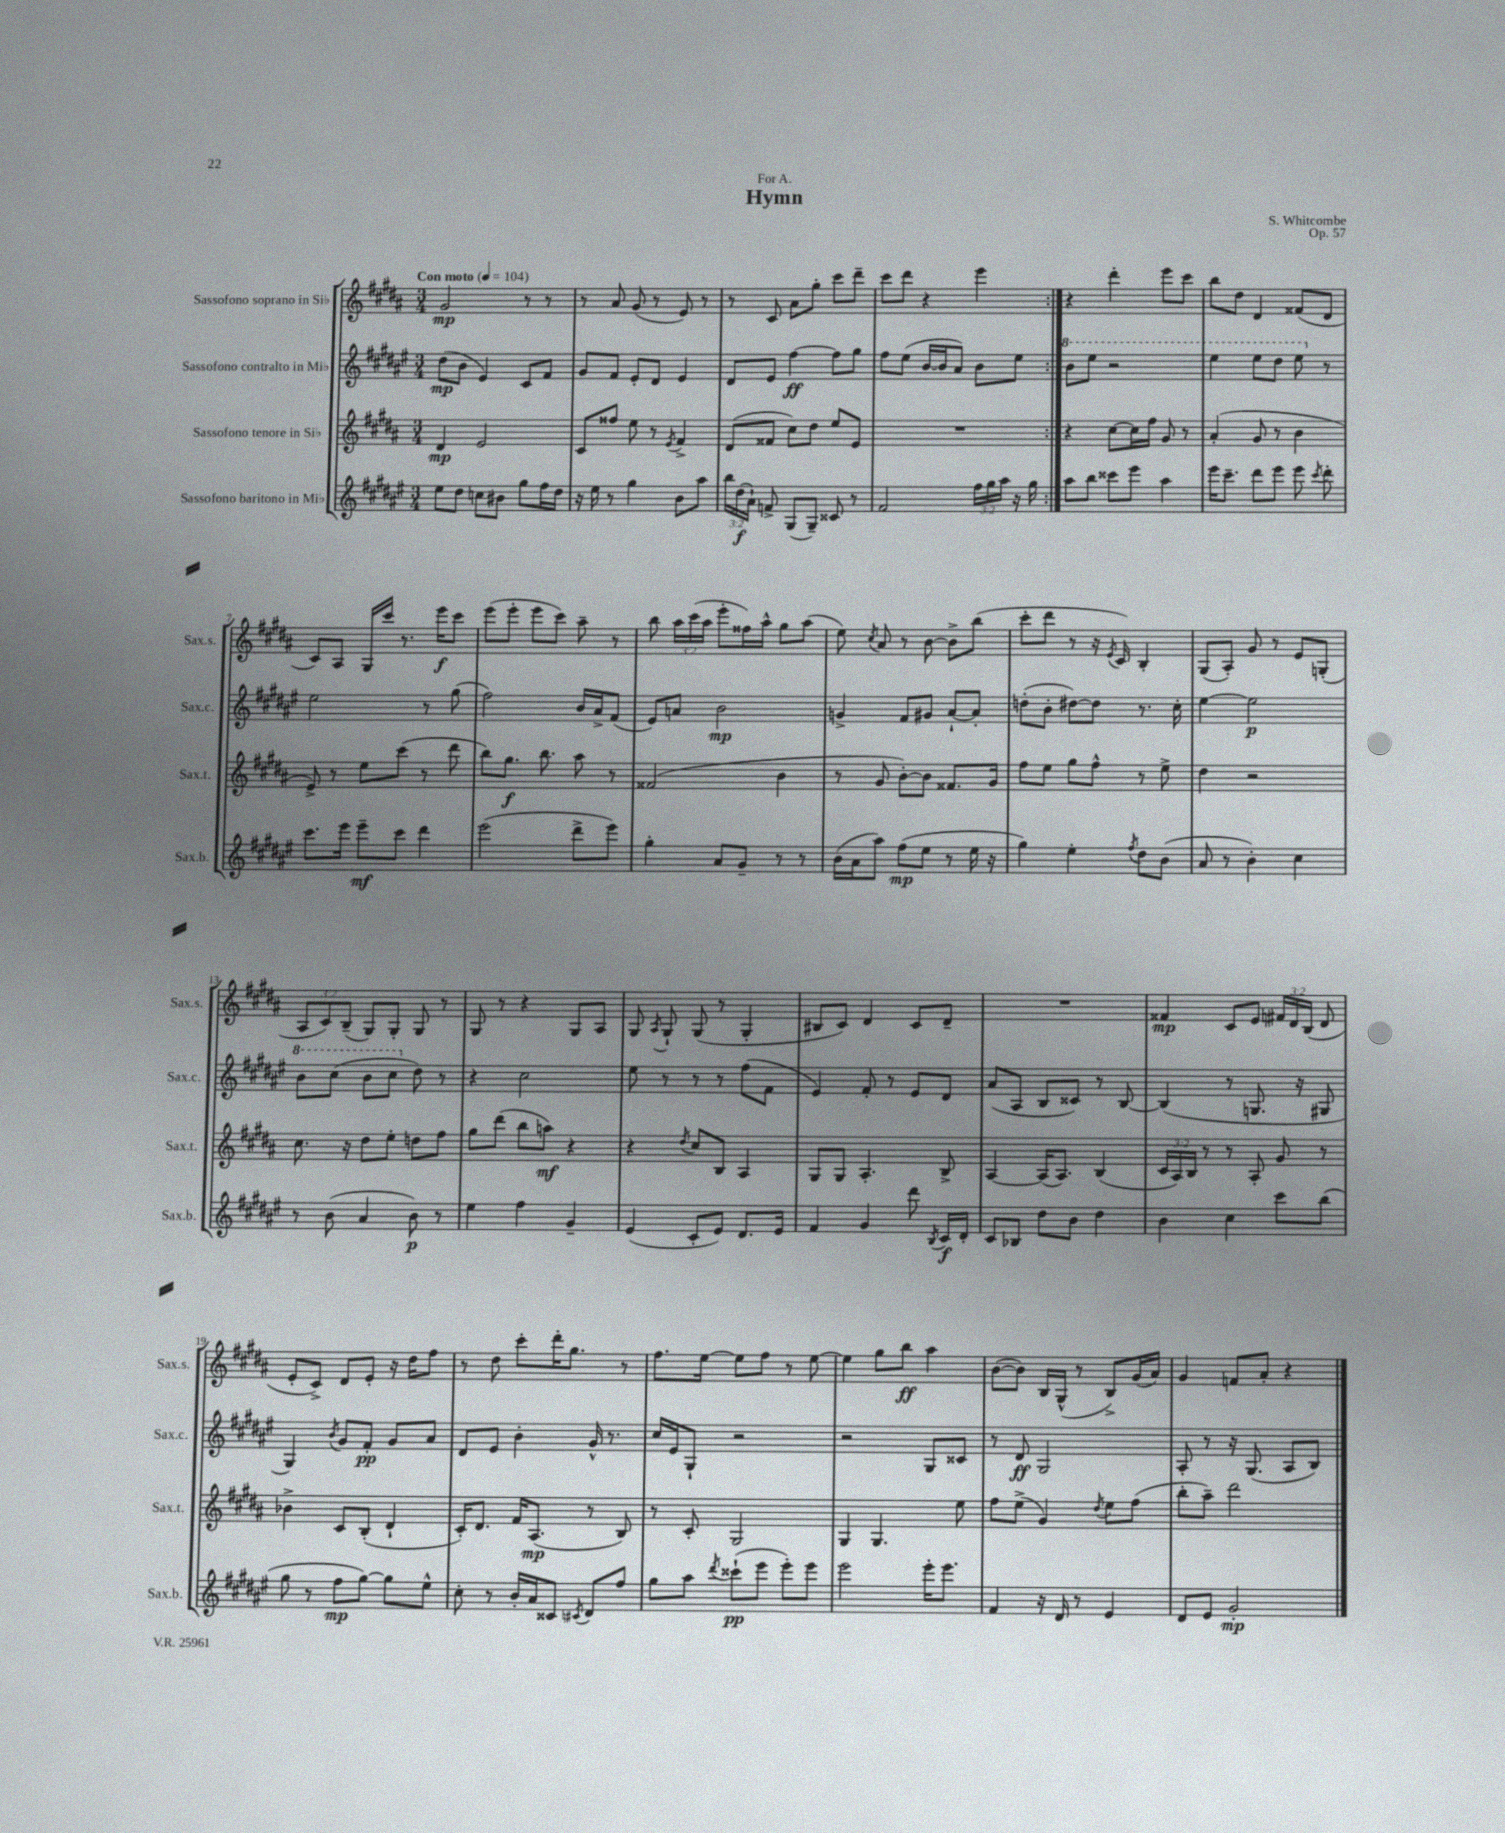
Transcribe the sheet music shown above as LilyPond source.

\header { title = "Hymn" composer = "S. Whitcombe" dedication = "For A." opus = "Op. 57" }
<<
\new StaffGroup <<
\new Staff = "s0" \with { instrumentName = "Sassofono soprano in Sib" shortInstrumentName = "Sax.s." } {
    \clef treble \key b \major \numericTimeSignature \time 3/4 \override Staff.TupletNumber.text = #tuplet-number::calc-fraction-text \tempo "Con moto" 4 = 104
    \autoBeamOff \repeat volta 2 { gis'2\mp r8 r8 |
    r8 ais'8 gis'8( r8 e'8) r8 |
    r8 cis'8 ais'8[ gis''8]-. cis'''8[ dis'''8]-- |
    cis'''8[ dis'''8] r4 e'''4 | }
    r4 dis'''4-. e'''8[ cis'''8] |
    b''8[ dis''8] dis'4 fisis'8[( dis'8] |
    cis'8[) ais8] gis16[ cis'''16] r8. e'''16[\f cis'''8] |
    e'''8[( e'''8]-. e'''8[ cis'''8]) ais''8-- r8 |
    b''8 \tuplet 3/2 { ais''16[ cis'''16( ais''16] } e'''8[-. fisis''16) ais''16]-^ gis''8[ ais''8]( |
    e''8) \acciaccatura { cis''8 } ais'8 r8 b'8~ b'8[-> b''8]( |
    cis'''8[-. dis'''8] r8 r16 \acciaccatura { e'8 } cis'16) b4-. |
    gis8[( ais8]-.) gis'8 r8 e'8[ g8]-.( |
    \tuplet 3/2 { ais8[ cis'8) b8]--( } gis8[) gis8]-. gis8 r8 |
    gis8 r8 r4 gis8[ ais8] |
    gis8 \acciaccatura { ais8 } gis8-! gis8( r8 gis4-. |
    bis8[ cis'8]) dis'4 cis'8[ dis'8]-- |
    R2. |
    fisis'4\mp cis'8[ e'8] \tuplet 3/2 { fis'16[ dis'16 b16]( } dis'8 |
    e'8[-. cis'8]->) dis'8[ e'8]-. r16 dis''16[ fis''8] |
    r8 dis''8 cis'''8[-. dis'''16-. gis''8.] r8 |
    fis''8.[ e''16]~ e''8[ fis''8] r8 e''8~ |
    e''4 gis''8[ b''8]\ff ais''4 |
    b'8[~( b'8]) b16[ gis16]-^( r8 b8[->) gis'16( ais'16]) |
    gis'4 f'8[ ais'8]-. r4 \bar "|." |
}
\new Staff = "s1" \with { instrumentName = "Sassofono contralto in Mib" shortInstrumentName = "Sax.c." } {
    \clef treble \key fis \major \numericTimeSignature \time 3/4
    \autoBeamOff \repeat volta 2 { dis''8[\mp( b'8] eis'4) cis'8[ fis'8] |
    gis'8[ fis'8] eis'8[-. dis'8] eis'4 |
    dis'8[ eis'8] fis''4~\ff fis''8[ gis''8] |
    fis''8[ eis''8]( b'16[~ b'16 ais'8]) b'8[ eis''8] | }
    \ottava #1 b''8[ eis'''8] r2 |
    eis'''4 eis'''8[ dis'''8] eis'''8 \ottava #0 r8 |
    eis''2 r8 gis''8( |
    fis''2) b'16[ ais'16-> fis'8]( |
    eis'8[) a'8] b'2\mp |
    g'4-> fis'8[ gis'8] ais'8[~-! ais'8]-. |
    d''8[-.( b'8]-. dis''8[~) dis''8] r8. cis''16-. |
    eis''4~ eis''2\p |
    \ottava #1 b''8[ cis'''8]( b''8[ cis'''8] \ottava #0 dis''8) r8 |
    r4 cis''2 |
    eis''8 r8 r8 r8 fis''8[( fis'8] |
    eis'4) fis'8-. r8 eis'8[ dis'8] |
    ais'8[( ais8] b8[ cisis'8]) r8 b8~ |
    b4( r8 g8. r16 gis8 |
    gis4) \acciaccatura { b'8 } gis'8[ fis'8]-.\pp gis'8[ ais'8] |
    dis'8[ eis'8] b'4-. gis'16-^ r8. |
    cis''16[ eis'16 gis8]-! r2 |
    r2 gis8[ cisis'8] |
    r8 dis'8\ff gis2 |
    ais8-. r8 r16 gis8.( ais8[ b8]) \bar "|." |
}
\new Staff = "s2" \with { instrumentName = "Sassofono tenore in Sib" shortInstrumentName = "Sax.t." } {
    \clef treble \key b \major \numericTimeSignature \time 3/4 \override Staff.TupletNumber.text = #tuplet-number::calc-fraction-text
    \autoBeamOff \repeat volta 2 { dis'4\mp e'2 |
    cis'8[ fisis''8] e''8 r8 \acciaccatura { e'8 } fis'4-> |
    dis'8[( fisis'8] cis''8[) dis''8] e''8[ e'8] |
    R2. | }
    r4 cis''8[~ cis''16 fis''16] gis'8 r8 |
    ais'4-.( gis'8 r8 b'4 |
    e'8->) r8 e''8[ cis'''8]( r8 dis'''8 |
    b''8[) gis''8.]\f b''8. ais''8 r8 |
    fisis'2( b'4 |
    r8 gis'8 b'8[~-.) b'8] fisis'8.[ gis'16] |
    fis''8[ e''8] gis''8[ fis''8]-^ r8 e''8-> |
    dis''4 r2 |
    cis''8. r16 dis''8[ e''8]-. d''8[ fis''8] |
    gis''8[ dis'''8]( b''8[ a''8]\mf) r4 |
    r4 \acciaccatura { dis''8 } cis''8[ b8] ais4 |
    gis8[ gis8] ais4.-. b8-> |
    ais4~ ais16[( ais8.]) b4( |
    \tuplet 3/2 { cis'16[ ais16) b16] } r8 r8 ais8-. gis'8 r8 |
    bes'4-> cis'8[ b8]-.( dis'4-! |
    cis'16[-.) dis'8.] fis'16[ ais8.]\mp( r8 b8) |
    r8 cis'8-. gis2 |
    gis4 gis4. e''8 |
    fis''8[ e''8]->( gis'4) \acciaccatura { dis''8 } e''8[ fis''8]( |
    b''8[-. ais''8]--) dis'''2 \bar "|." |
}
\new Staff = "s3" \with { instrumentName = "Sassofono baritono in Mib" shortInstrumentName = "Sax.b." } {
    \clef treble \key fis \major \numericTimeSignature \time 3/4 \override Staff.TupletNumber.text = #tuplet-number::calc-fraction-text
    \autoBeamOff \repeat volta 2 { eis''8[ dis''8] c''8[ bis'8] gis''8[ fis''16 dis''16] |
    r16 eis''16 r8 gis''4 b'8[ ais''8] |
    \tuplet 3/2 { b''16[ dis''16\f( ais'16]-!) } f'8-> gis8[( gis8]--) cisis'8 r8 |
    fis'2 \tuplet 3/2 { fis''16[ gis''16 ais''16] } r16 gis''16 | }
    ais''8[ b''8] cisis'''8[ eis'''8] ais''4 |
    eis'''16[ cis'''8.]-- dis'''8[ eis'''8] eis'''8 \acciaccatura { cis'''8 } dis'''8-. |
    cis'''8.[ eis'''16] eis'''8[--\mf cis'''8] dis'''4 |
    eis'''2( dis'''8[-> eis'''8]) |
    gis''4-. ais'8[ gis'8]-- r8 r8 |
    b'16[( ais'16 ais''8]) fis''8[\mp( eis''8] r8 eis''16 r16 |
    gis''4) eis''4-. \acciaccatura { fis''8 } dis''8[ b'8]( |
    ais'8 r8 b'4-.) cis''4 |
    r8 b'8( ais'4 b'8\p) r8 |
    eis''4 fis''4 gis'4-- |
    eis'4( cis'8[-. eis'8]) dis'8.[ eis'16] |
    fis'4 gis'4 dis'''8 \acciaccatura { b8 } cis'16[\f dis'16]-. |
    cis'8[ bes8] dis''8[ b'8] dis''4 |
    b'4 cis''4 cis'''8[ b''8]( |
    gis''8 r8 fis''8[\mp gis''8]~) gis''8[ eis''8]-^ |
    cis''8-. r8 b'16[-. ais'16 cisis'8] \acciaccatura { cis'8 } dis'8[ fis''8] |
    gis''8[ ais''8] \acciaccatura { dis'''8 } cisis'''8[-!\pp( eis'''8] eis'''8[-.) eis'''8] |
    eis'''2 eis'''16[-. eis'''8.] |
    fis'4 r16 dis'16 r8 eis'4 |
    dis'8[ eis'8] gis'2-.\mp \bar "|." |
}
>>
>>
